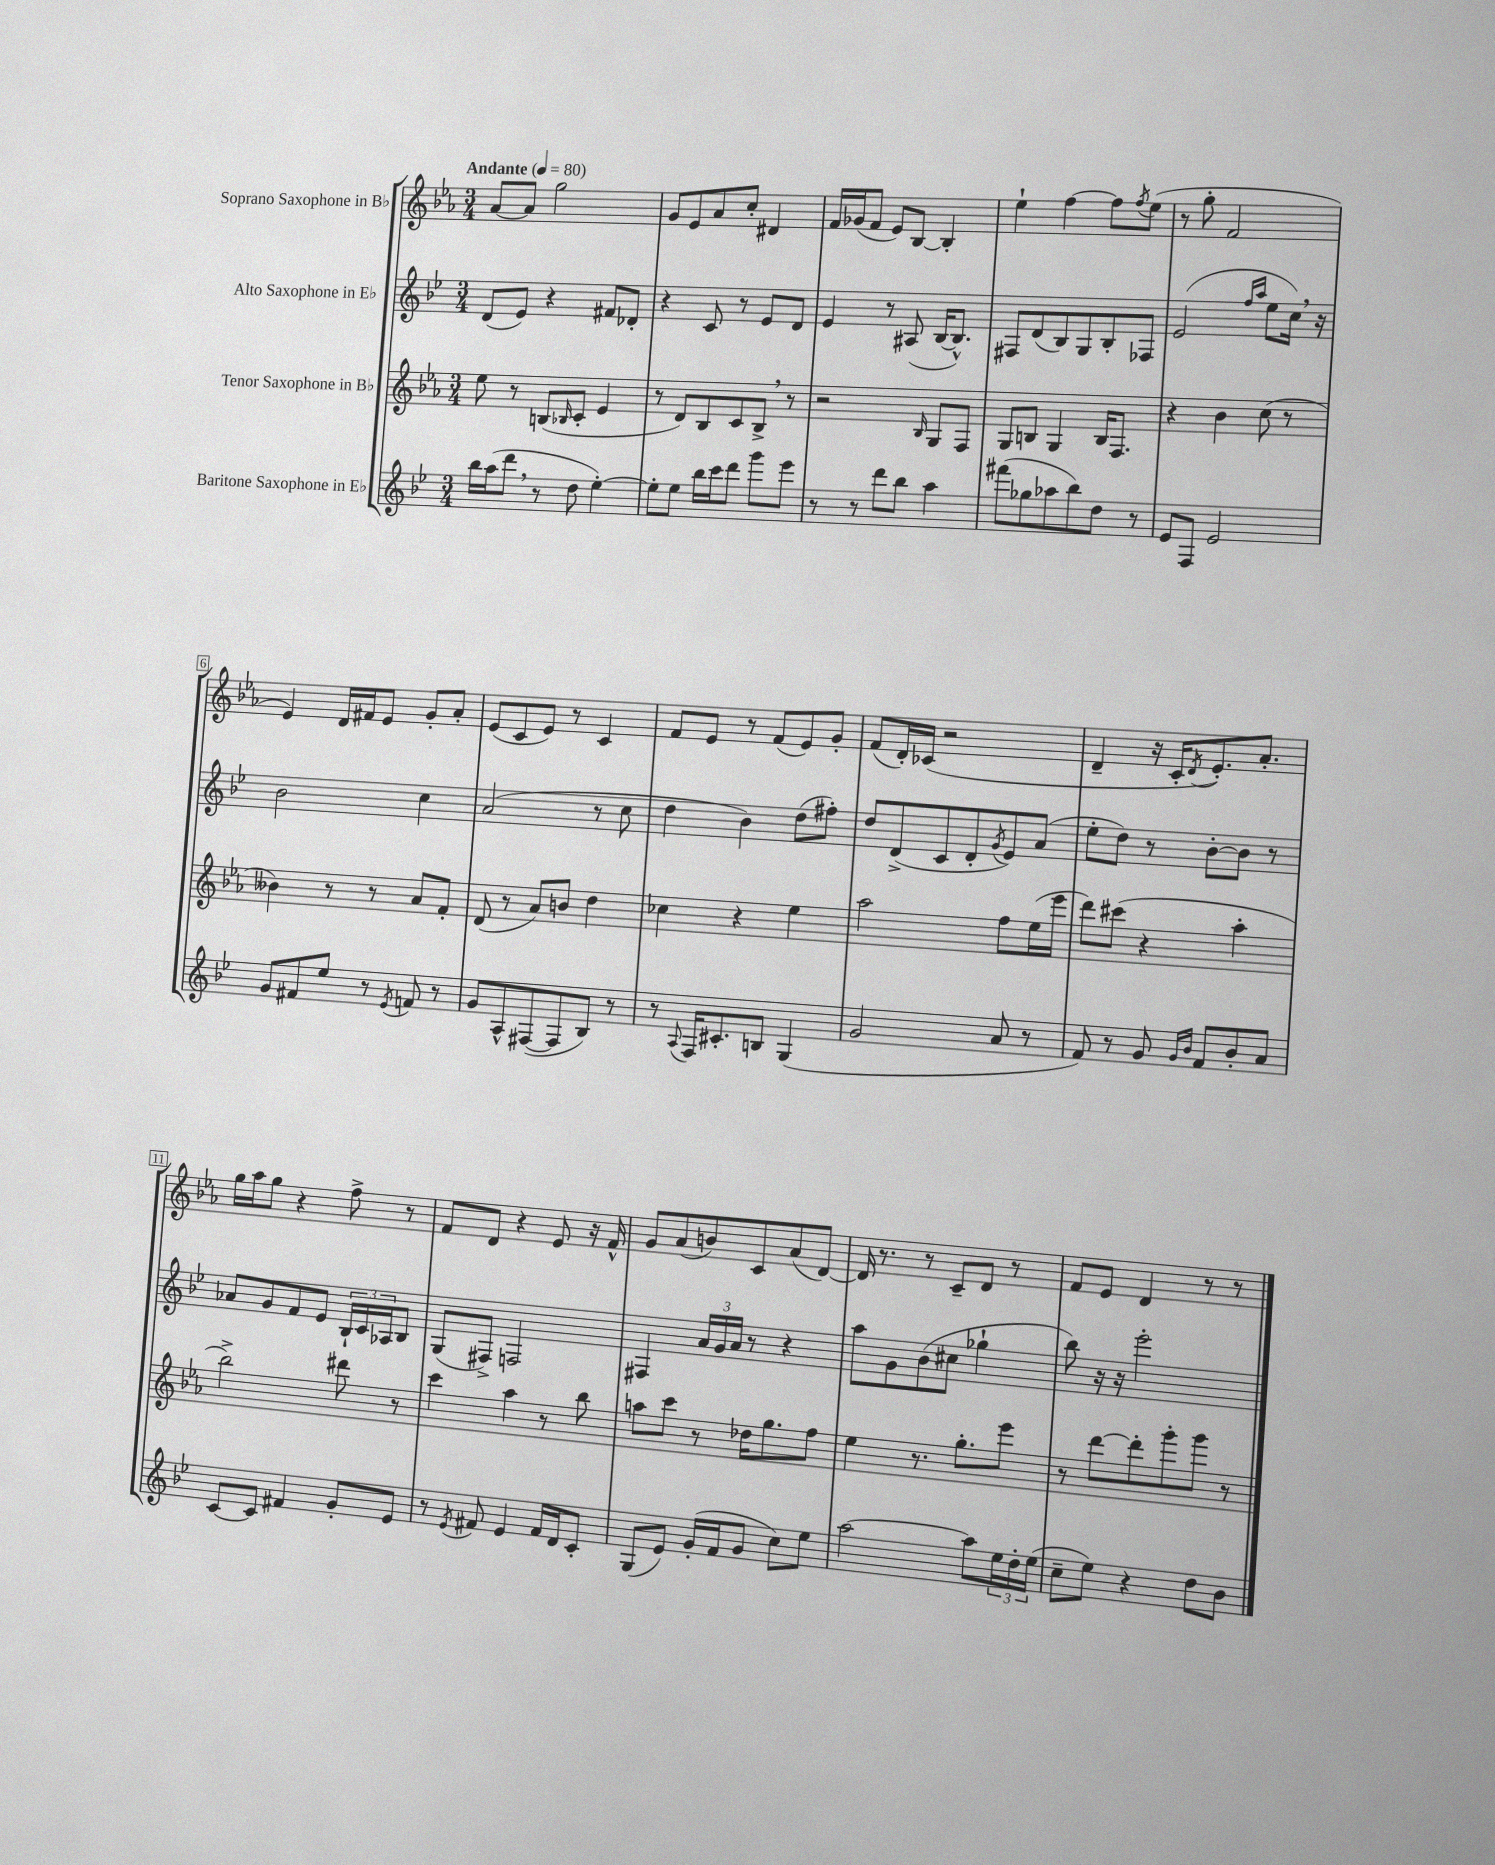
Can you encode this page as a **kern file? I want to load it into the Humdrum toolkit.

**kern	**kern	**kern	**kern
*staff4	*staff3	*staff2	*staff1
*clefG2	*clefG2	*clefG2	*clefG2
*k[b-e-]	*k[b-e-a-]	*k[b-e-]	*k[b-e-a-]
*M3/4	*M3/4	*M3/4	*M3/4
*MM80	*MM80	*MM80	*MM80
16bb-	8ee-	(8d	[8a-
(16aa	.	.	.
8ddd	8r	8e-)	8a-]
8r	(8B	4r	2gg
.	16qqB-	.	.
8dd	8c'	.	.
[4ee-')	4e-	8f#	.
.	.	8d-'	.
=	=	=	=
8ee-']	8r	4r	8g
8ee-	8d)	.	8e-
16bb-	8B-	8c	8a-
16ccc	.	.	.
8ddd	8c	8r	8cc'
8ggg	8B-^	8e-	4d#
8eee-	8r	8d	.
=	=	=	=
8r	2r	4e-	16f
.	.	.	(16g-
8r	.	.	8f
8ddd	.	8r	8e-)
8bb-	.	(8A#	[8B-
.	16qqB-	.	.
4aa	8G	[16B-	4B-']
.	.	8.B-^^])	.
.	8F	.	.
=	=	=	=
(8fff#	8G	8F#	4ee-`
8gg-	8B	(8d	.
8aa-	4G	8B-)	[4ff
8bb-)	.	8G	.
8dd	16B	8B-'	8ff]
.	8.F	.	.
.	.	.	8qff
8r	.	8F-	(8ee-
=	=	=	=
8e-	4r	(2e-	8r
8F	.	.	8gg'
2e-	4b-	.	2f
.	.	16qqff	.
.	.	16qqaa	.
.	(8cc	8ee-	.
.	8r	16cc)	.
.	.	16r	.
=	=	=	=
8g	4b--)	2b-	4e-)
8f#	.	.	.
8ee-	8r	.	16d
.	.	.	16f#
8r	8r	.	8e-
8qe-	.	.	.
8f	8a-	4cc	8g'
8r	8f'	.	8a-'
=	=	=	=
8g	(8d	(2a	(8e-
8A^^	8r	.	8c
([8F#	8a-)	.	8e-)
8F#]	8b	.	8r
8B-)	4dd	8r	4c
8r	.	8cc	.
=	=	=	=
8r	4cc-	4dd	8f
8qqA	.	.	.
16F	.	.	8e-
8.c#'	.	.	.
.	4r	4b-)	8r
8B	.	.	(8f
(4G	4ee-	(8dd	8e-)
.	.	8ff#')	8g'
=	=	=	=
2g	2aa-	8dd	(8f
.	.	(8d^	16d')
.	.	.	(16c-
.	.	8c	2r
.	.	8d'	.
.	.	8qg	.
8a	8ff	8e-)	.
8r	(16ee-	(8a	.
.	16eee-	.	.
=	=	=	=
8f)	8ddd)	8ee-'	4d~
8r	(8ccc#	8dd)	.
8g	4r	8r	16r
.	.	.	16c'
16qqg	.	.	.
16qqb-	.	.	8qd
8f	.	[8b-'	8.e-')
8b-'	4aa-'	8b-]	.
.	.	.	8.a-'
8a	.	8r	.
=	=	=	=
[8c	2bb-^)	8a-	16gg
.	.	.	16aa-
8c]	.	8g	8gg
4f#	.	8f	4r
.	.	8e-	.
8g'	8ddd#	24B-`	8ff^
.	.	24c	.
.	.	24A-	.
8e-	8r	8B-	8r
=	=	=	=
8r	4ccc	(8G	8f
8qe-	.	.	.
8f#	.	8F#^)	8d
4e-	4aa-	2F	4r
16f#	8r	.	8e-
16d	.	.	.
8c'	8bb-	.	16r
.	.	.	16f^^
=	=	=	=
(8G	8aa	4F#	8g
8e-)	8ccc	.	(8a-
(16g'	8r	24a	8b)
.	.	24g	.
16f	.	.	.
.	.	24a	.
8g	16dd-	8r	8c
.	8.gg	.	.
8cc)	.	4r	(8a-
8ee-	8ff	.	[8d)
=	=	=	=
[2aa	4ee-	8aa	16d]
.	.	.	8.r
.	.	8g	.
.	8.r	(8b-	8r
.	.	8cc#	8c~
.	8.gg'	.	.
8aa]	.	4gg-`	8d
24ee-	8eee-	.	8r
24dd'	.	.	.
(24ee-	.	.	.
=	=	=	=
8cc~	8r	8bb-)	8f
8ee-)	[8ddd	16r	8e-
.	.	16r	.
4r	8ddd']	2eee-'	4d
.	8ggg'	.	.
8dd	8ggg	.	8r
8b-	8r	.	8r
==	==	==	==
*-	*-	*-	*-
